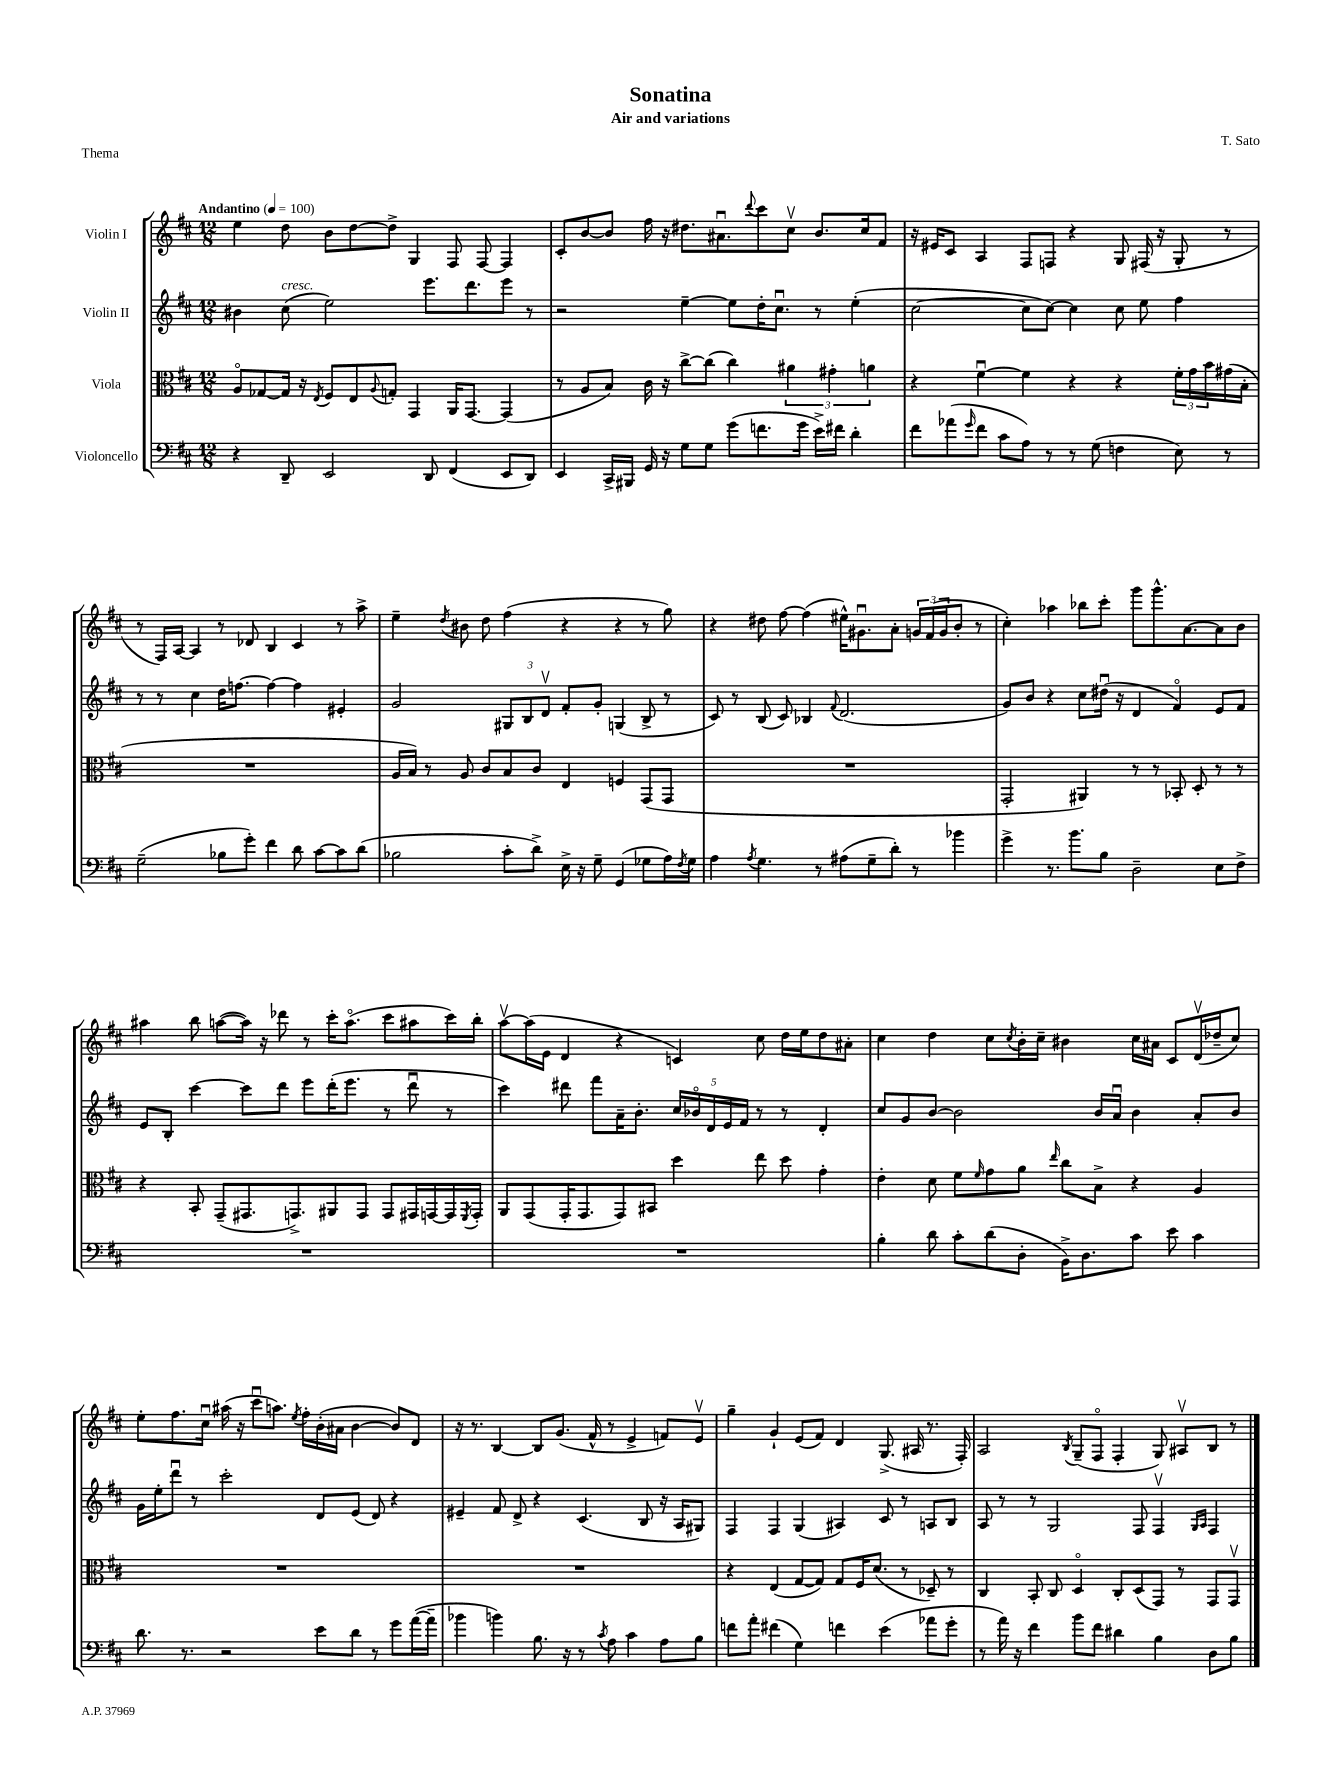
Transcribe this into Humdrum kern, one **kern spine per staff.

**kern	**kern	**kern	**kern
*part4	*part3	*part2	*part1
*staff4	*staff3	*staff2	*staff1
*I"Violoncello	*I"Viola	*I"Violin II	*I"Violin I
*clefF4	*clefC3	*clefG2	*clefG2
*k[f#c#]	*k[f#c#]	*k[f#c#]	*k[f#c#]
*M12/8	*M12/8	*M12/8	*M12/8
*MM100	*MM100	*MM100	*MM100
=1	=1	=1	=1
!	!	!	!LO:TX:a:B:t=Andantino
4r	8A/L	4b#X\	4ee\
.	[8G-X/	.	.
!	!	!LO:TX:a:i:t=cresc.	!
8DD~/	16G-/Jk]	(8cc#\	8dd\
.	16r	.	.
.	8qE/	.	.
2EE/	8F#/L	2ee\)	8b\L
.	8E/	.	[8dd\
.	8qqA/	.	.
.	8Gn'/J	.	8dd^\J]
.	4GG/	.	4G/
8DD/	.	8.eee\L	.
(4FF#/	16AA/KL	.	8F#/
.	[8.GG/J	8.ddd\	.
.	.	.	[8F#/
8EE/L	(4GG/]	8eee\J	4F#/]
8DD/J)	.	8r	.
=2	=2	=2	=2
4EE/	8r	2r	8c#'/L
.	8A/L	.	[8b/
16CC#^/LL	8B/J)	.	8b/J]
16BBB#X/JJ	.	.	.
16GG/	16c#\	.	16ff#\
16r	16r	.	16r
8G\L	[8cc#^\L	[4ee~\	8.dd#X\L
8G\J	(8cc#\J]	.	.
.	.	.	8.a#Xu\
(8g\L	4cc#\)	8ee\L]	.
.	.	.	8qqddd/
8.fn\	.	16dd'\K	8ccc#\
.	.	8.cc#u\J	.
.	6a#X\	.	8cc#v\J
16g\Jk	.	.	.
16e^\LL)	.	8r	8.b/L
.	6g#X'\	.	.
16f#X\JJ	.	.	.
4d'\	.	(4ee'\	.
.	.	.	16cc#/k
.	6an\	.	.
.	.	.	8f#/J
=3	=3	=3	=3
8f#\L	4r	[2cc#\	16r
.	.	.	16e#X/KL
(8a-X\	.	.	8c#/J
16qqg/	.	.	.
8f#\J	[4f#u\	.	4A/
8c#\L	.	.	.
8A\J)	4f#\]	8cc#\L]	8F#/L
8r	.	[8cc#\J)	8Fn/J
8r	4r	4cc#\]	4r
(8G\	.	.	.
4Fn\	4r	8cc#\	8G/
.	.	8ee\	(16F#X/
.	.	.	16r
8E\)	24f#'\LL	4ff#\	8G'/
.	24g\	.	.
.	24b\	.	.
8r	(16g#X\	.	8r
.	16B'\JJ	.	.
!!LO:LB:g=z
=4	=4	=4	=4
(2G~\	1.r	8r	8r
.	.	8r	16F#/LL)
.	.	.	[16A/JJ
.	.	4cc#\	4A/]
8B-X\L	.	16dd\KL	8r
.	.	[8.ffn\J	.
8g'\J)	.	.	8d-X/
4f#\	.	4ff\_	4B/
8d\	.	4ff\]	4c#/
[8c#\L	.	.	.
8c#\]	.	4e#X'/	8r
(8d\J	.	.	8aa^\
=5	=5	=5	=5
2B-X\	16A/LL	2g/	4ee~\
.	16B/JJ)	.	.
.	8r	.	.
.	.	.	8qdd/
.	8A/	.	8b#X\
.	8c#/L	.	8dd\
8c#'\L	8B/	12G#X/L	(4ff#\
.	.	12B/	.
8d^\J)	8c#/J	.	.
.	.	12dv/J	.
16E^\	4E/	8f#'/L	4r
16r	.	.	.
8G~\	.	8g'/J	.
(4GG/	4Fn/	(4Gn/	4r
8G-X\L	(8GG/L	8B^/	8r
16A\L)	8GG/J	8r	8gg\)
8qF#/	.	.	.
16G-\JJ	.	.	.
=6	=6	=6	=6
4A\	1.r	8c#/)	4r
.	.	8r	.
8qA/	.	.	.
4.G\	.	(8B/	8dd#X\
.	.	8c#/)	[8ff#\
.	.	4B-X/	(4ff#\]
8r	.	.	.
.	.	8qqf#/	.
(8A#X\L	.	(2.d/	16ee#X^^\KL)
.	.	.	8.g#Xu\
8G~\	.	.	.
8d'\J)	.	.	8a'\J
8r	.	.	24gn/LL
.	.	.	(24f#/
.	.	.	24g/J
4b-X\	.	.	8b'/J
.	.	.	8r
=7	=7	=7	=7
4g^\	2GG'/	8g/L)	4cc#'\)
.	.	8b/J	.
8.r	.	4r	4aa-X\
8.b\L	.	.	.
.	4AA#X/)	8cc#\L	8bb-X\L
8B\J	.	(16dd#Xu\Jk	8ccc#'\J
.	.	16r	.
2D~\	8r	4d/	8ggg\L
.	8r	.	8.ggg^^\
.	8BB-X'/	4f#/)	.
.	.	.	[8.a\
.	8D'/	.	.
8E\L	8r	8e/L	8a\]
8F#^\J	8r	8f#/J	8b\J
!!LO:LB:g=z
=8	=8	=8	=8
1.r	4r	8e/L	4aa#X\
.	.	8B'/J	.
.	8BB'/	[4ccc#\	8bb\
.	(8GG~/L	.	([8aan\L
.	8.GG#X/	8ccc#\L]	16aa\Jk])
.	.	.	16r
.	.	8ddd\J	8ddd-X\
.	8.GGn^/)	.	.
.	.	8eee\L	8r
.	8AA#X/	(16ddd'\K	16ccc#'\KL
.	.	8.eee\J	(8.aa\J
.	8GG/J	.	.
.	8GG/L	8r	8ccc#\L
.	16GG#X/L	8dddu\	8aa#X\
.	[16GGn/	.	.
.	16GG/]	8r	16ccc#\L)
.	8qFF#/	.	.
.	16GG'/JJ	.	16bb'\JJ
=9	=9	=9	=9
1.r	8AA/L	4ccc#\)	[8aav\L
.	(8GG/	.	(16aa\L]
.	.	.	16e\JJ
.	16GG'/K	8ddd#X\	4d/
.	8.GG/	.	.
.	.	8fff#\L	.
.	8GG/)	16a~\K	4r
.	.	8.b'\J	.
.	8BB#X/J	.	.
.	4dd\	20cc#/LL	4cn/)
.	.	20b-X/	.
.	.	20d/	.
.	.	20e/	.
.	.	20f#/JJ	.
.	8ee\	8r	8cc#\
.	8dd\	8r	16dd\LL
.	.	.	16ee\J
.	4g'\	4d'/	8dd\
.	.	.	8a#X'\J
=10	=10	=10	=10
4B'\	4e'\	8cc#/L	4cc#\
.	.	8g/	.
8d\	8d\	[8b/J	4dd\
8c#'\L	8f#\L	2b\]	.
.	16qqf#/	.	.
(8d\	8g\	.	8cc#\L
.	.	.	8qcc#/
8D'\J	8a\J	.	16b'\L
.	.	.	16cc#~\JJ
.	16qqee/	.	.
16BB^\KL)	8cc#\L	.	4b#X\
8.D\	.	.	.
.	8B^\J	16b/LL	.
.	.	16au/JJ	.
8c#\J	4r	4b\	16cc#\LL
.	.	.	16a#X\JJ
8e\	.	.	8c#/L
4c#\	4A/	8a'/L	(16dv/L
.	.	.	16dd-X~/J
.	.	8b/J	8cc#/J)
!!LO:LB:g=z
=11	=11	=11	=11
8.d\	1.r	16g\LL	8ee'\L
.	.	16ee'\J	.
.	.	8dddu\J	8.ff#\
8.r	.	.	.
.	.	8r	.
.	.	.	16cc#u\Jk
2r	.	2ccc#'\	(16aa#X\
.	.	.	16r
.	.	.	8ccc#u\L
.	.	.	8.aan\J)
.	.	.	8qee/
.	.	.	16ff#'\LL
8e\L	.	8d/L	(16b'\
.	.	.	16a#X\JJ
8d\J	.	(8e/J	[4b\
8r	.	8d/)	.
8g\L	.	4r	8b/L])
([16a\L	.	.	8d/J
16a~\JJ]	.	.	.
=12	=12	=12	=12
4b-X\	1.r	4e#X~/	16r
.	.	.	8.r
4bn\)	.	8f#/	[4B/
.	.	8d^/	.
8.B\	.	4r	8B/L]
.	.	.	(8.g/J
16r	.	.	.
8r	.	(4.c#/	.
.	.	.	16f#^^/
8qc#/	.	.	.
8A\	.	.	8r
4c#\	.	.	4e^/
.	.	8B/	.
8A\L	.	16r	8fn/L)
.	.	16A/KL	.
8B\J	.	8G#X/J)	8ev/J
=13	=13	=13	=13
8fn\L	4r	4F#/	4gg~\
8a'\J	.	.	.
(4f#X\	(4E/	4F#/	4g`/
4G\)	[8G/L	(4G/	(8e/L
.	8G/J])	.	8f#/J)
4fn\	8G/L	4A#X/)	4d/
.	16F#/K	.	.
.	(8.d/J	.	.
(4e\	.	8c#/	(8.G^/
.	8r	8r	.
.	.	.	16A#X/
8a-X\L	8D-X~/)	8An/L	8.r
8g'\J	8r	8B/J	.
.	.	.	16F#'/)
=14	=14	=14	=14
8r	4C#/	8A/	2A/
16a\)	.	8r	.
16r	.	.	.
4f#\	8BB'/	8r	.
.	8C#/	2G/	.
.	.	.	8qB/
8b\L	4D/	.	(8G~/L
8f#\J	.	.	8F#/J
4d#X\	8C#'/L	.	4F#'/
.	(8D/	8F#/	.
4B\	8GG/J)	4F#v/	8G/)
.	8r	.	8A#Xv/L
.	.	16qqG/LL	.
.	.	16qqA/JJ	.
8D\L	8GG/L	4F#/	8B/J
8B\J	8GGv/J	.	8r
==	==	==	==
*-	*-	*-	*-
